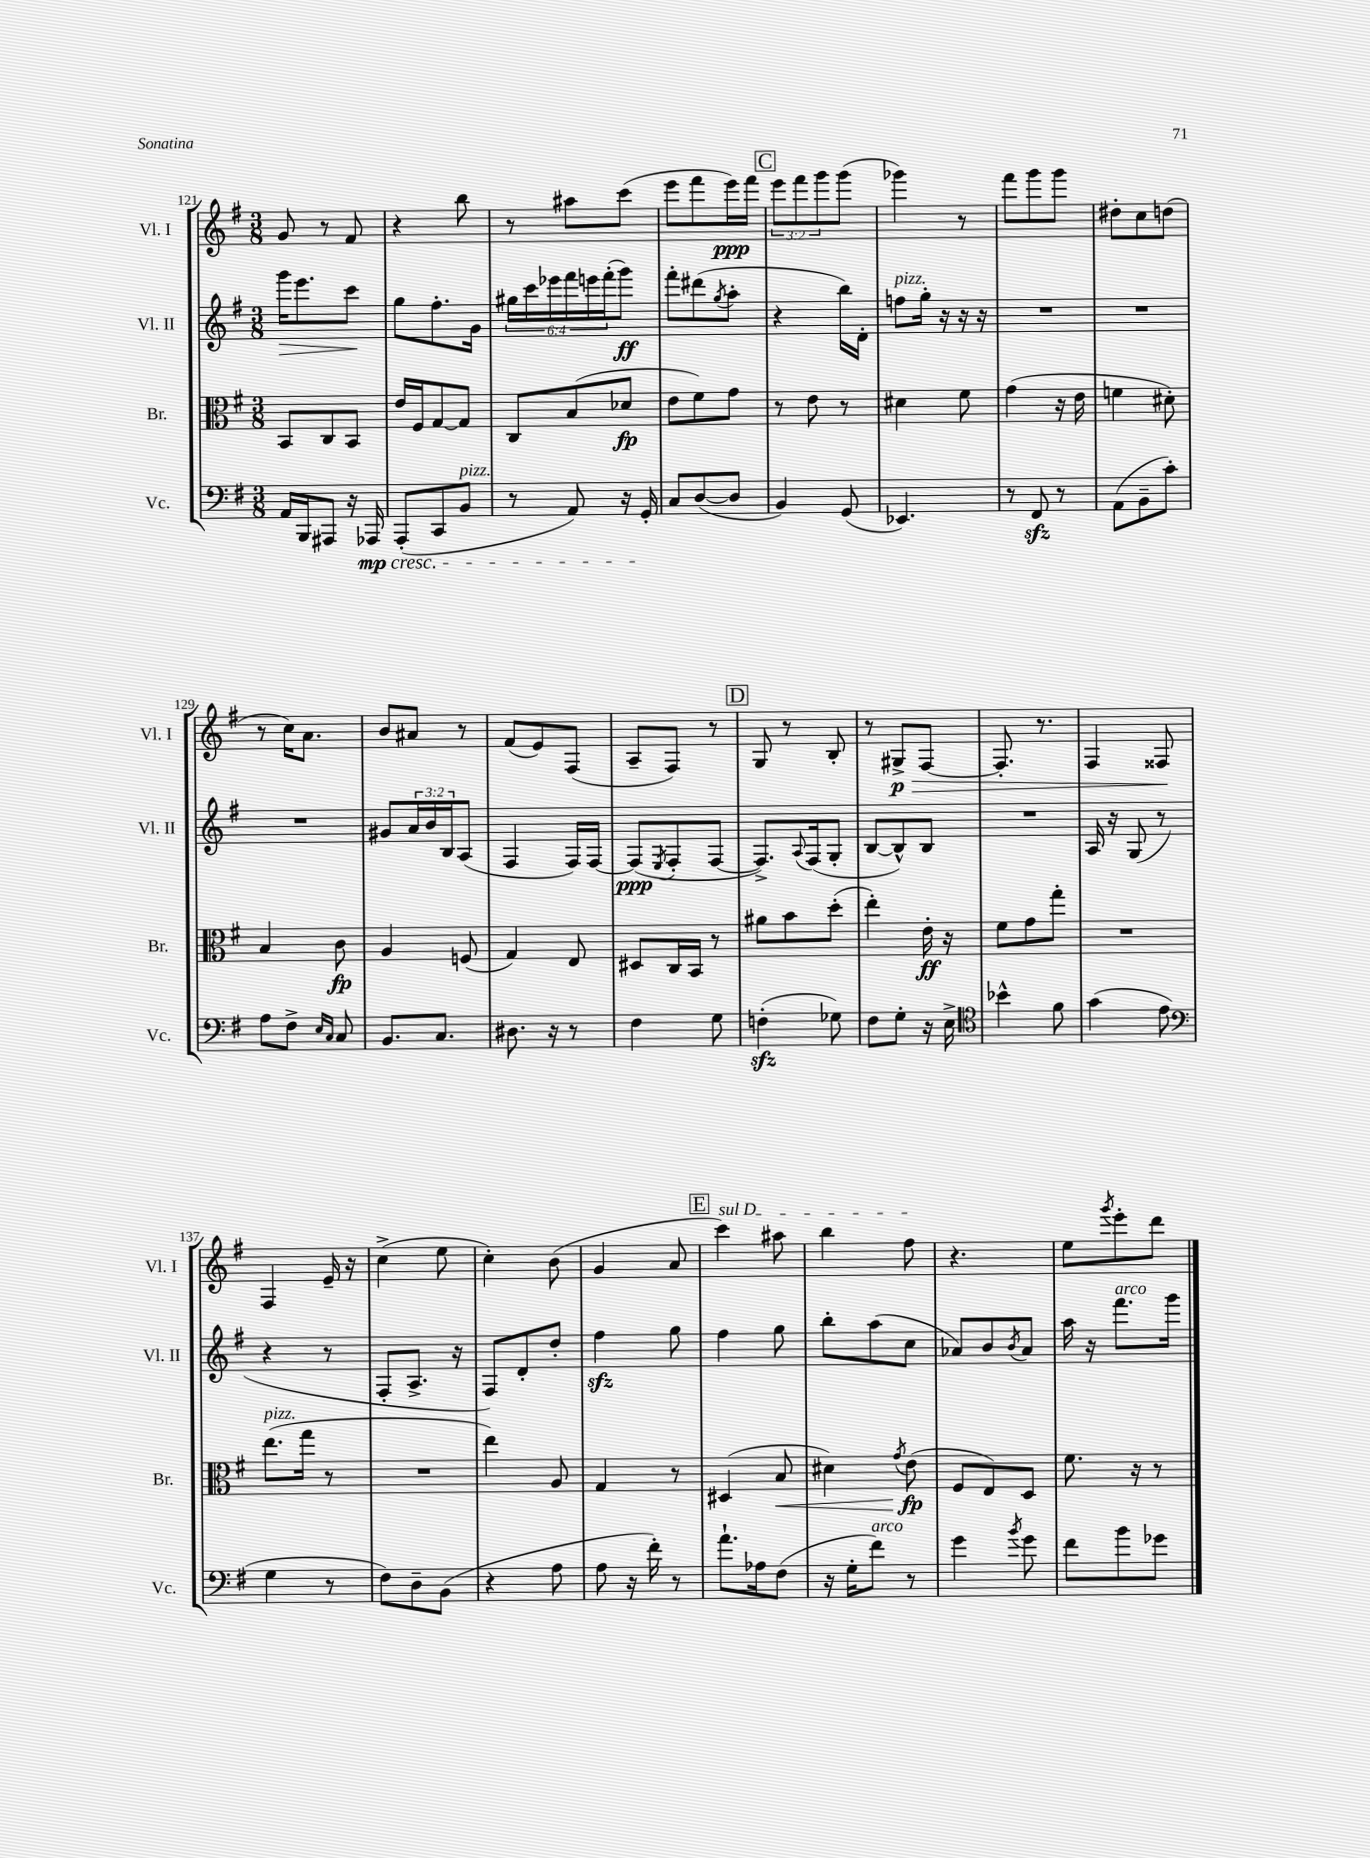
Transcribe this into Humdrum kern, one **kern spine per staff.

**kern	**kern	**kern	**kern
*staff4	*staff3	*staff2	*staff1
*clefF4	*clefC3	*clefG2	*clefG2
*k[f#]	*k[f#]	*k[f#]	*k[f#]
*M3/8	*M3/8	*M3/8	*M3/8
16AA	8BB	16ggg	8g
16BBB	.	8.eee	.
8AAA#	8C	.	8r
16r	8BB	8ccc	8f#
16AAA-	.	.	.
=	=	=	=
(8AAA'	16e	8gg	4r
.	16F#	.	.
8CC	[8G	8.ff#'	.
8BB	8G]	.	8bb
.	.	16g	.
=	=	=	=
8r	8C	24gg#	8r
.	.	24ccc	.
.	.	24eee-	.
8AA)	(8B	24fff#	8aa#
.	.	24eee	.
.	.	(24fff#'	.
16r	8d-	8ggg)	(8ccc
16GG'	.	.	.
=	=	=	=
8C	8e	8fff#'	8eee
([8D	8f#)	(8ddd#	8fff#
.	.	8qgg	.
8D]	8g	8aa'	16eee)
.	.	.	16fff#
=	=	=	=
4BB)	8r	4r	12eee
.	.	.	12fff#
.	8e	.	.
.	.	.	12ggg
(8GG	8r	16bb)	(8ggg
.	.	16d'	.
=	=	=	=
4.EE-)	4d#	8ff	4ggg-)
.	.	16gg'	.
.	.	16r	.
.	8f#	16r	8r
.	.	16r	.
=	=	=	=
8r	(4g	4.r	8fff#
8FF#	.	.	8ggg
8r	16r	.	8ggg
.	16e	.	.
=	=	=	=
(8AA	4f	4.r	8dd#'
8BB~	.	.	8cc
8c')	8d#')	.	(8dd
=	=	=	=
8A	4B	4.r	8r
8F#^	.	.	16cc)
.	.	.	8.a
16qqE	.	.	.
16qqC	.	.	.
8C	8c	.	.
=	=	=	=
8.BB	4A	8g#	8b
.	.	24a	8a#
.	.	24b	.
8.C	.	.	.
.	.	24B	.
.	(8F	(8A	8r
=	=	=	=
8.D#	4G)	4F#	(8f#
.	.	.	8e)
16r	.	.	.
8r	8E	16F#)	(8F#
.	.	[16F#	.
=	=	=	=
4F#	8D#	(8F#]	8A~
.	.	8qE	.
.	16C	8F#'	8F#)
.	16BB	.	.
8G	8r	[8F#	8r
=	=	=	=
(4F'	8a#	8.F#^])	8G
.	8b	.	8r
.	.	8qqA	.
.	.	(16F#	.
8G-)	(8dd'	8G'	8B'
=	=	=	=
8F#	4ee')	[8B	8r
8G'	.	8B^^])	8G#^
16r	16e'	8B	[8F#
16E^	16r	.	.
=	=	=	=
*clefC4	*	*	*
4b-^^	8f#	4.r	8.F#']
.	8g	.	.
.	.	.	8.r
8f#	8gg'	.	.
=	=	=	=
(4g	4.r	16A	4F#
.	.	16r	.
.	.	(8G	.
8e	.	8r	8F##
=	=	=	=
*clefF4	*	*	*
4G	(8.ee	4r	4F#
.	16gg	.	.
8r	8r	8r	16e~
.	.	.	16r
=	=	=	=
8F#)	4.r	8F#'	(4cc^
8D~	.	8.A^	.
(8BB	.	.	8ee
.	.	16r	.
=	=	=	=
4r	4ee)	8F#)	4cc')
.	.	8d'	.
8A	8A	8dd'	(8b
=	=	=	=
8A	4G	4ff#	4g
16r	.	.	.
16f#')	.	.	.
8r	8r	8gg	8a
=	=	=	=
8.a`	(4D#	4ff#	4ccc)
16A-	.	.	.
(8F#	8B	8gg	8aa#
=	=	=	=
16r	4d#)	8bb'	4bb
16G'	.	.	.
8f#)	.	(8aa	.
.	8qg	.	.
8r	(8e	8cc	8ff#
=	=	=	=
4g	8F#	8a-)	4.r
.	8E)	8b	.
8qb	.	8qb	.
8g	8D	8a-	.
=	=	=	=
8f#	8.f#	16aa	8ee
.	.	16r	.
.	.	.	8qggg
8b	.	8.fff#	8eee'
.	16r	.	.
8g-	8r	.	8ddd
.	.	16ggg	.
==	==	==	==
*-	*-	*-	*-
